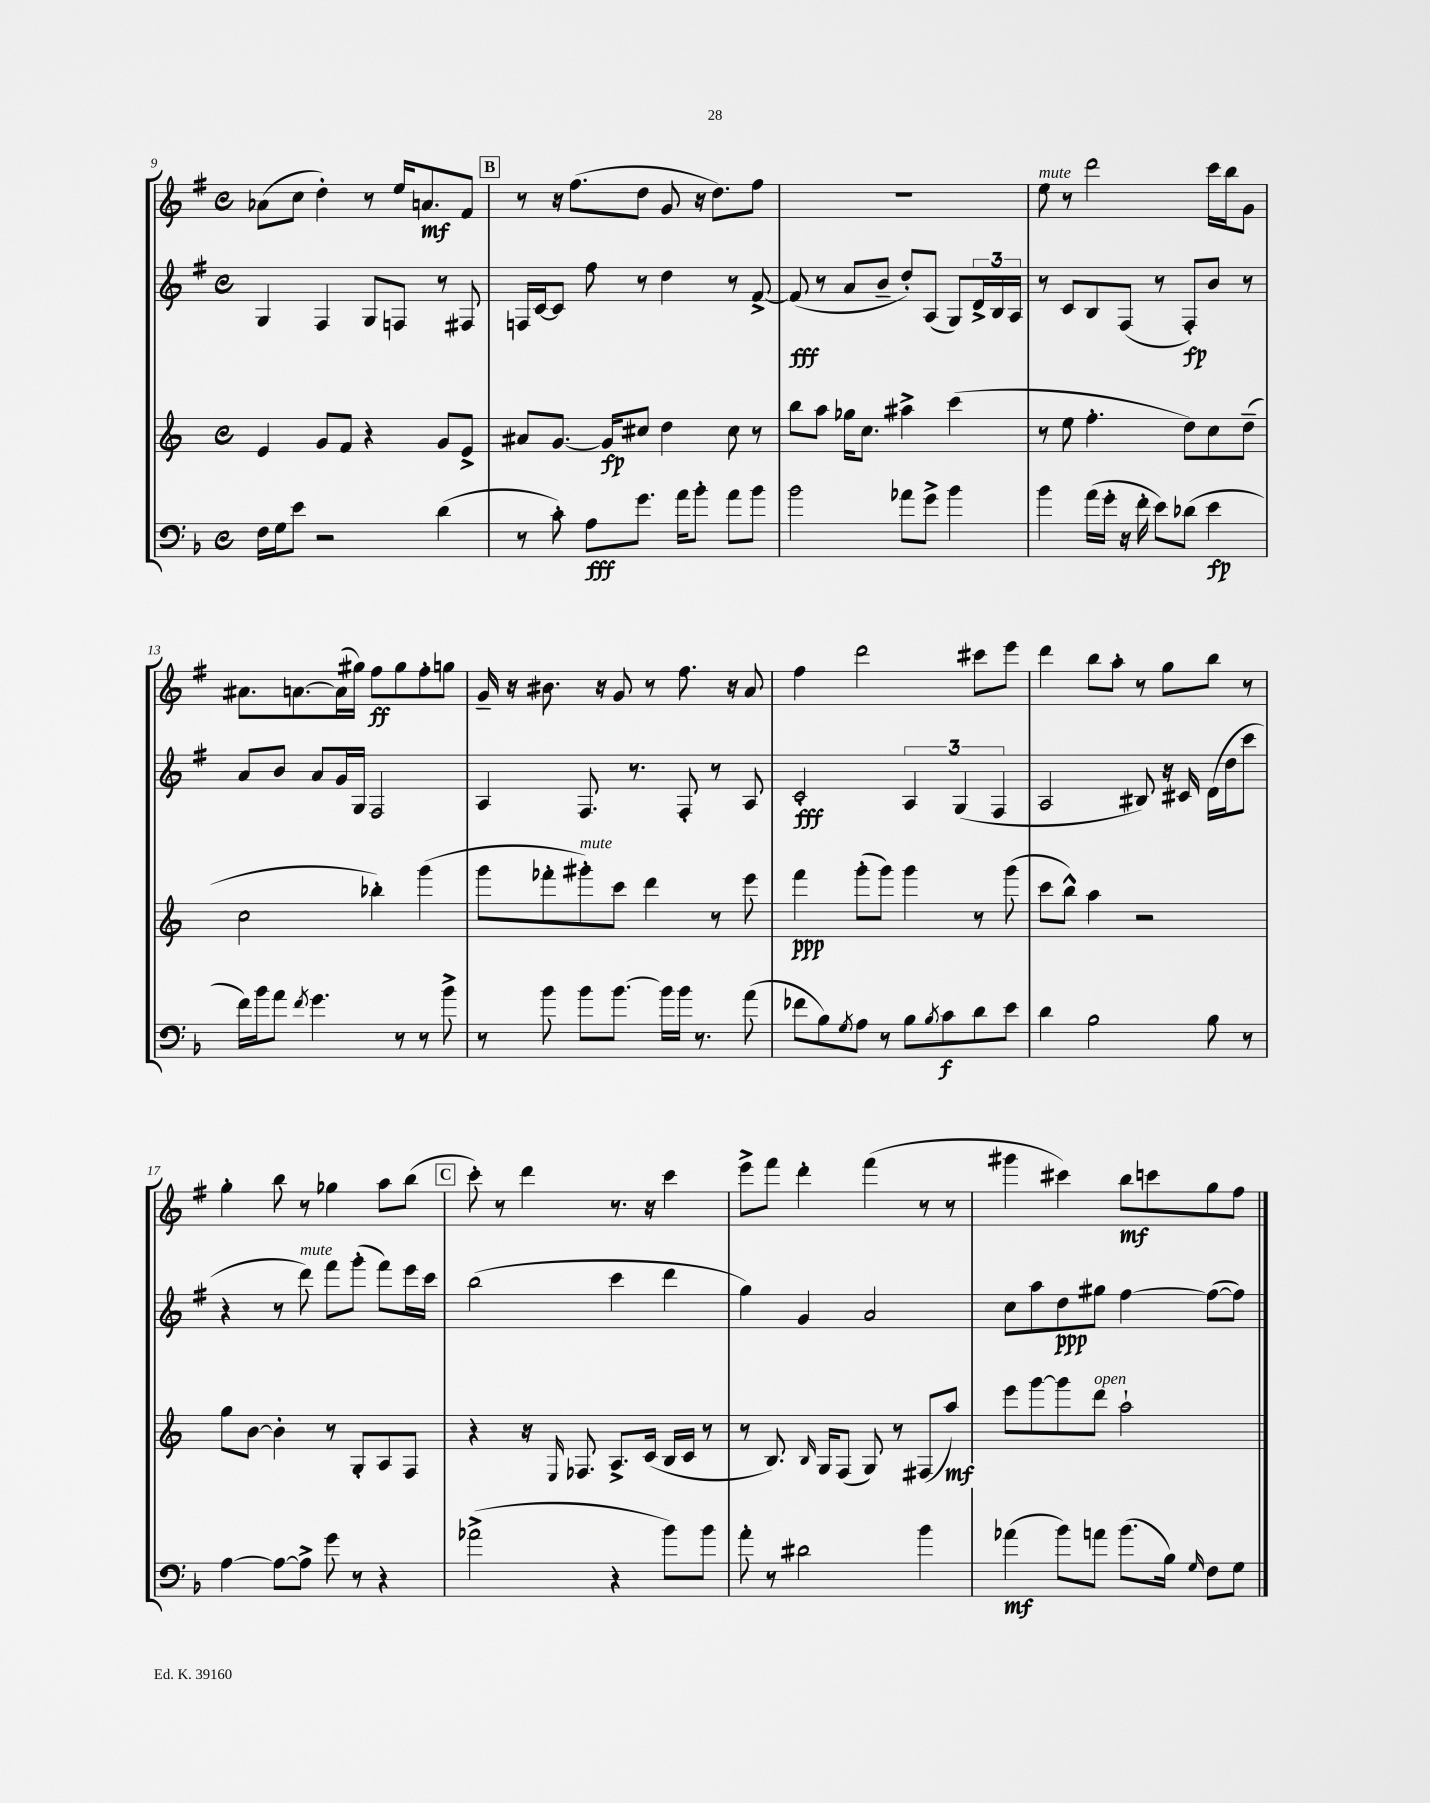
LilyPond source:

<<
\new StaffGroup <<
\new Staff = "s0" {
    \clef treble \key g \major \defaultTimeSignature \time 4/4
    aes'8( c''8 d''4-.) r8 e''16 a'8.\mf fis'8 |
    \mark \markup { \box "B" } r8 r16 fis''8.( d''8 g'8 r16 d''8.) fis''8 |
    R1 |
    e''8^\markup { \italic "mute" } r8 d'''2 c'''16 b''16 g'8 |
    ais'8. a'8.~ a'16( gis''16) fis''8\ff gis''8 fis''8-. g''8 |
    g'16-- r16 bis'8. r16 g'8 r8 fis''8. r16 a'8 |
    fis''4 d'''2 cis'''8 e'''8 |
    d'''4 b''8 a''8-. r8 g''8 b''8 r8 |
    g''4-. b''8 r8 ges''4 a''8 b''8( |
    \mark \markup { \box "C" } c'''8-.) r8 d'''4 r8. r16 c'''4 |
    e'''8-> fis'''8 d'''4-. fis'''4( r8 r8 |
    gis'''4 cis'''4) b''8\mf c'''8 g''8 fis''8 \bar "|." |
}
\new Staff = "s1" {
    \clef treble \key g \major \defaultTimeSignature \time 4/4
    g4 fis4 g8 f8 r8 fis8 |
    \mark \markup { \box "B" } f16 c'16~ c'8 fis''8 r8 d''4 r8 fis'8~-> |
    fis'8\fff( r8 a'8 b'8-- d''8-.) a8( g8) \tuplet 3/2 { d'16-> b16 a16 } |
    r8 c'8 b8 fis8( r8 fis8-.\fp) b'8 r8 |
    a'8 b'8 a'8 g'16 g16 fis2 |
    a4 fis8. r8. fis8-. r8 a8 |
    c'2-.\fff \tuplet 3/2 { a4 g4( fis4 } |
    a2 bis8) r16 cis'16 d'16( d''16 c'''8 |
    r4 r8 d'''8^\markup { \italic "mute" }) fis'''8 g'''8-.( fis'''8) e'''16 c'''16 |
    \mark \markup { \box "C" } b''2( c'''4 d'''4 |
    g''4) g'4 a'2 |
    c''8 a''8 d''8\ppp gis''8 fis''4~ fis''8~( fis''8) \bar "|." |
}
\new Staff = "s2" {
    \clef treble \key c \major \defaultTimeSignature \time 4/4
    e'4 g'8 f'8 r4 g'8 e'8-> |
    \mark \markup { \box "B" } ais'8 g'8.~ g'16\fp cis''8 d''4 cis''8 r8 |
    b''8 a''8 ges''16 c''8. ais''4-> c'''4( |
    r8 e''8 f''4.-. d''8) c''8 d''8--( |
    c''2 bes''4-.) g'''4( |
    g'''8 fes'''8-. gis'''8-.^\markup { \italic "mute" }) c'''8 d'''4 r8 e'''8 |
    f'''4\ppp g'''8-.( g'''8) g'''4 r8 g'''8( |
    c'''8 b''8-^) a''4 r2 |
    g''8 b'8~ b'4-. r8 g8-. a8 f8 |
    \mark \markup { \box "C" } r4 r16 \grace { e16 } fes8. a8.-> c'16( b16 c'16 r8 |
    r8 b8.) \grace { b16 } g16 f8( g8) r8 fis8( a''8\mf) |
    e'''8 g'''8~ g'''8 d'''8^\markup { \italic "open" } a''2-! \bar "|." |
}
\new Staff = "s3" {
    \clef bass \key f \major \defaultTimeSignature \time 4/4
    f16 g16 e'8 r2 d'4( |
    \mark \markup { \box "B" } r8 c'8-.) a8\fff g'8. a'16 bes'8-. a'8 bes'8 |
    bes'2 aes'8 g'8-> bes'4 |
    bes'4 a'16( g'16-. r16 f'16-. e'8) des'8( e'4\fp |
    f'16) bes'16 a'8 \acciaccatura { f'8 } g'4. r8 r8 bes'8-> |
    r8 bes'8 bes'8 bes'8.~ bes'16 bes'16 r8. a'8( |
    fes'8 bes8) \acciaccatura { g8 } a8 r8 bes8 \acciaccatura { bes8 } c'8\f d'8 e'8 |
    d'4 bes2 bes8 r8 |
    a4~ a8~ a8-> g'8 r8 r4 |
    \mark \markup { \box "C" } aes'2->( r4 bes'8) bes'8 |
    a'8-. r8 dis'2 bes'4 |
    aes'4\mf( bes'8) a'8 bes'8.( bes16) \grace { g16 } f8 g8 \bar "|." |
}
>>
>>
\layout { \context { \Score currentBarNumber = #9 } }
